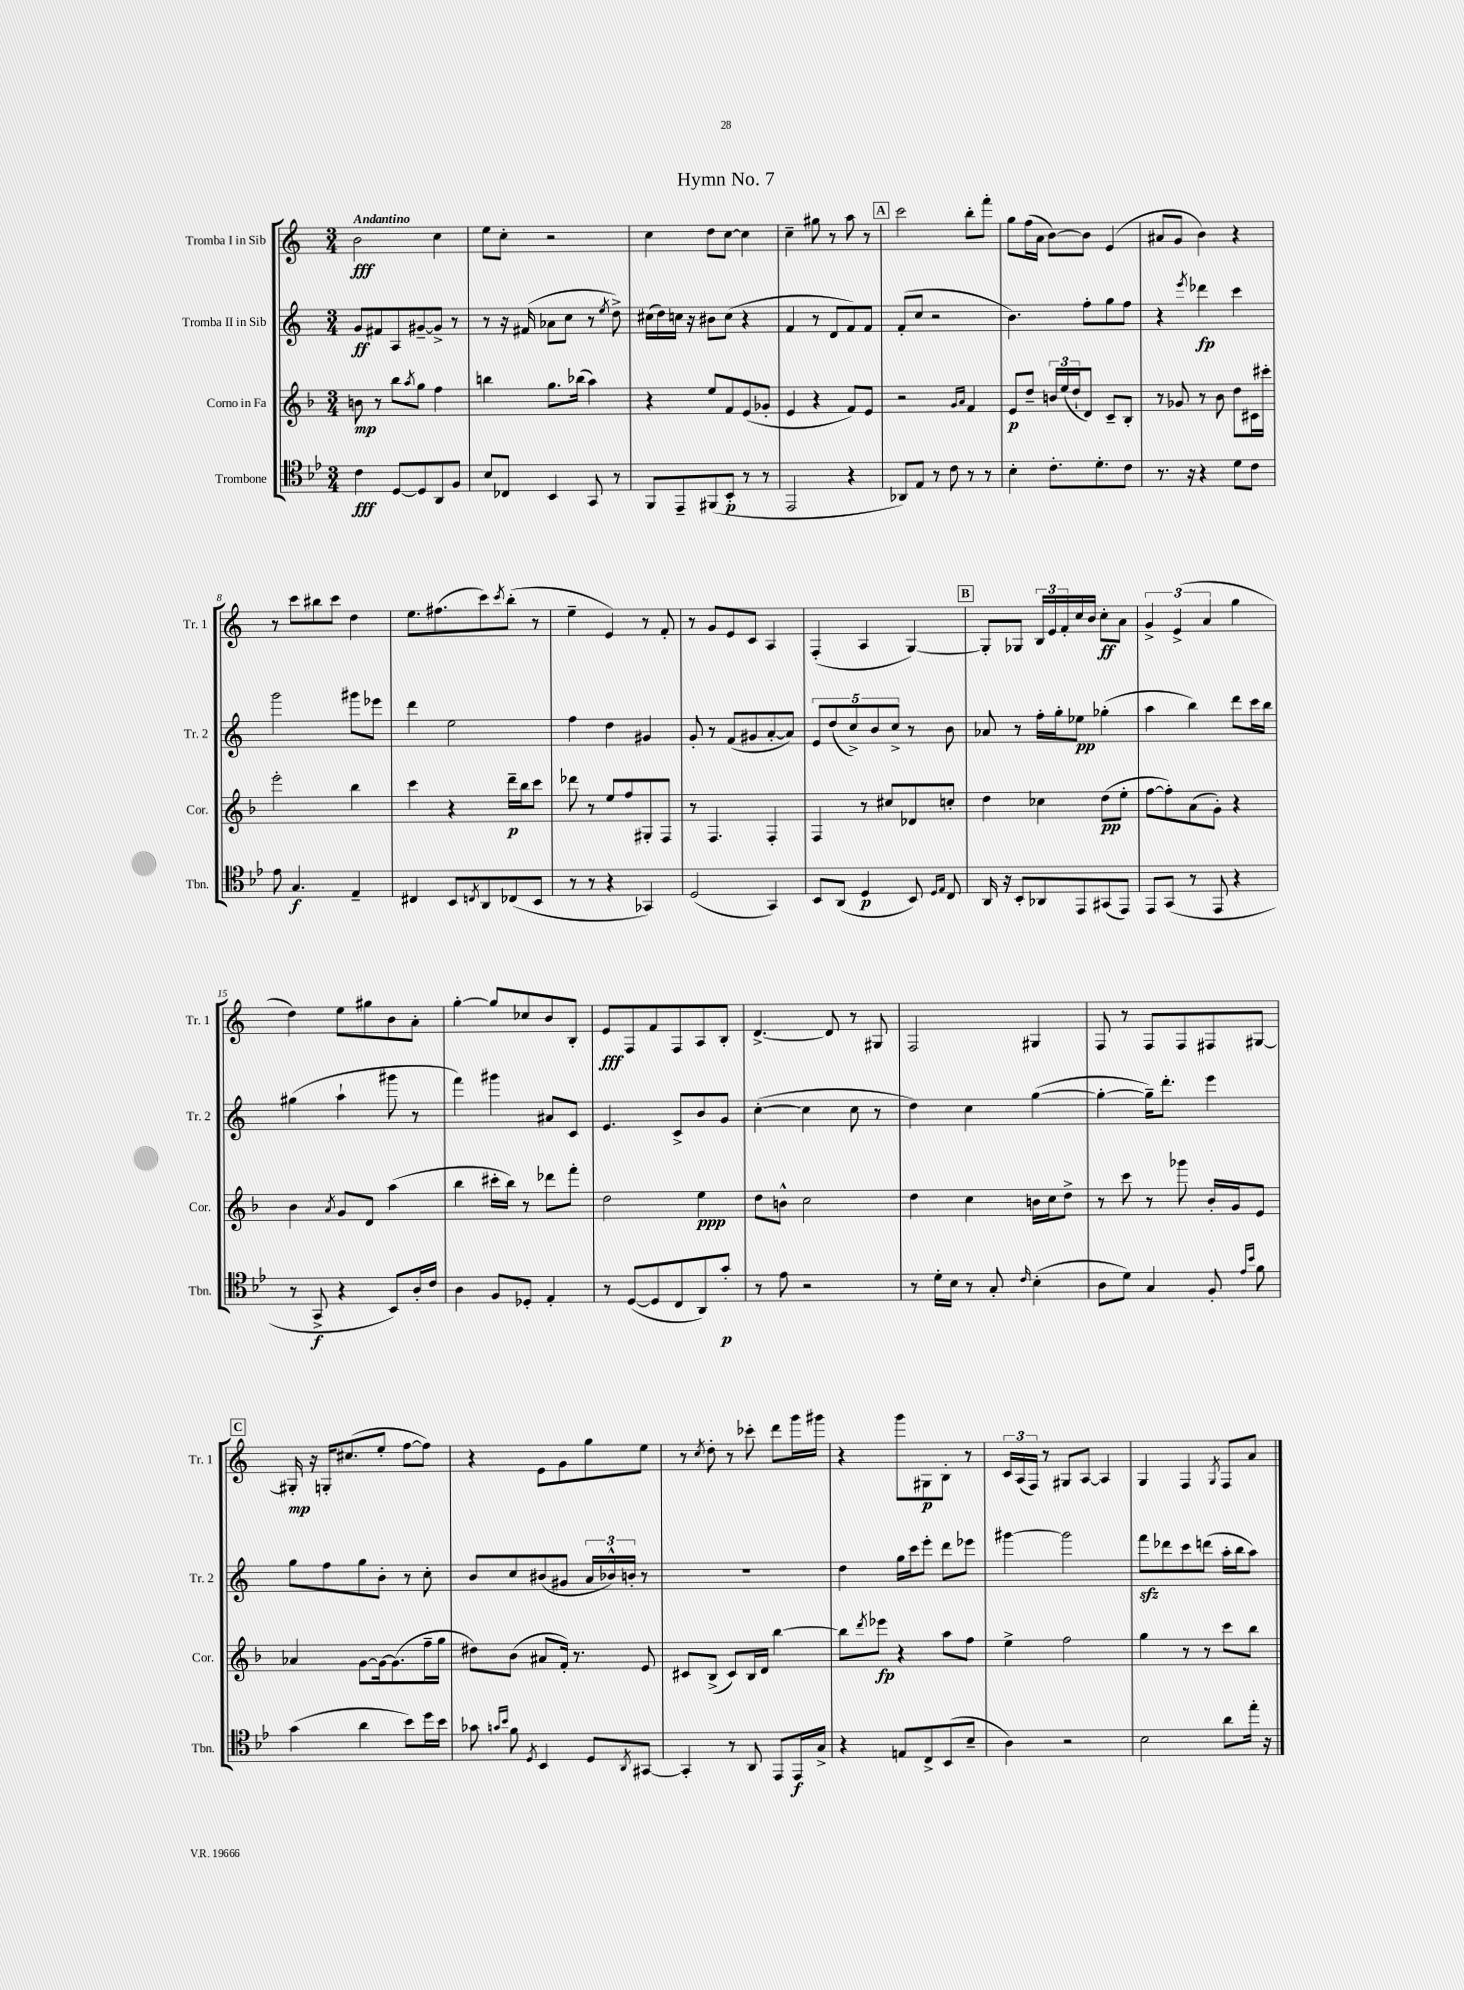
\header { title = "Hymn No. 7" }
<<
\new StaffGroup <<
\new Staff = "s0" \with { instrumentName = "Tromba I in Sib" shortInstrumentName = "Tr. 1" } {
    \clef treble \key c \major \numericTimeSignature \time 3/4 \tempo "Andantino"
    b'2\fff c''4 |
    e''8 c''8-. r2 |
    c''4 d''8 c''8~ c''4 |
    c''4-- gis''8 r8 a''8 r8 |
    \mark \markup { \box "A" } c'''2 b''8-. f'''8-. |
    g''8 f''16( a'16 b'8~) b'8 e'4( |
    ais'8 g'8 b'4) r4 |
    r8 c'''8 bis''8 c'''8 d''4 |
    e''8. fis''8.( c'''8) \acciaccatura { c'''8 } b''8-.( r8 |
    e''4-- e'4) r8 f'8-. |
    r8 g'8 e'8 c'8 a4 |
    f4-.( a4 g4~) |
    \mark \markup { \box "B" } g8-. ges8 \tuplet 3/2 { b16 e'16 f'16-. } c''16 b'16 c''8-.\ff a'8 |
    \tuplet 3/2 { g'4-> e'4->( a'4 } g''4 |
    d''4) e''8 gis''8 b'8 a'8-. |
    g''4~-. g''8 ces''8 b'8 b8-. |
    e'8\fff f8 f'8 f8 a8 b8-. |
    d'4.~-> d'8 r8 gis8 |
    f2 gis4 |
    f8 r8 f8 f8 fis8 gis8~ |
    \mark \markup { \box "C" } gis16-.\mp r16 g16-. cis''8.( e''8-. f''8~ f''8) |
    r4 e'8 g'8 g''8 e''8 |
    r8 \acciaccatura { c''8 } d''8-. r8 ces'''8-. d'''8 g'''16 gis'''16 |
    r4 g'''8 gis8\p b8-. r8 |
    \tuplet 3/2 { c'16 a16( f16) } r8 gis8 a8~ a4 |
    g4 f4 \acciaccatura { g8 } f8 a'8 \bar "|." |
}
\new Staff = "s1" \with { instrumentName = "Tromba II in Sib" shortInstrumentName = "Tr. 2" } {
    \clef treble \key c \major \numericTimeSignature \time 3/4
    g'8\ff fis'8 a8 gis'8~-- gis'8-> r8 |
    r8 r16 fis'16( aes'8 c''8 r8 \acciaccatura { e''8 } d''8->) |
    cis''16( d''16) c''16 r16 bis'8 c''8( r4 |
    f'4 r8 d'8 f'8) f'8 |
    \mark \markup { \box "A" } f'8-.( c''8 r2 |
    b'4.) f''8-. g''8 f''8 |
    r4 \acciaccatura { e'''8 } des'''4\fp c'''4 |
    g'''2 gis'''8 ees'''8 |
    d'''4 e''2 |
    f''4 d''4 gis'4 |
    g'8-. r8 f'8( gis'8 a'8~-. a'8) |
    \tuplet 5/4 { e'8 d''8( c''8->) b'8 c''8-> } r8 b'8 |
    \mark \markup { \box "B" } aes'8 r8 f''16-. g''16-. ees''8\pp ges''4-.( |
    a''4 b''4) d'''8 c'''16 b''16 |
    gis''4( a''4-! gis'''8 r8 |
    f'''4) gis'''4 ais'8 c'8 |
    e'4. c'8-> b'8 g'8 |
    c''4~-.( c''4 c''8 r8 |
    d''4) c''4 g''4~( |
    g''4~-. g''16--) d'''8.-. e'''4 |
    \mark \markup { \box "C" } g''8 f''8 g''8 b'8-. r8 c''8-. |
    b'8 c''8 bis'8( gis'8 \tuplet 3/2 { a'16 bes'16-^) b'16-. } r8 |
    R2. |
    d''4 g''16 c'''16 e'''8-. d'''8 ees'''8 |
    gis'''4~ gis'''2 |
    f'''8\sfz des'''8 c'''8 d'''8( a''16-. b''16 a''8) \bar "|." |
}
\new Staff = "s2" \with { instrumentName = "Corno in Fa" shortInstrumentName = "Cor." } {
    \clef treble \key f \major \numericTimeSignature \time 3/4
    b'8\mp r8 bes''8 \acciaccatura { a''8 } g''8 f''4 |
    b''4 g''8. bes''16( a''4) |
    r4 e''8 f'8 e'8( ges'8-. |
    e'4 r4 f'8) e'8 |
    \mark \markup { \box "A" } r2 \grace { g'16 a'16 } f'4 |
    e'8\p d''8-- \tuplet 3/2 { b'16 e''16( d''16-! } d'8) c'8-- bes8-. |
    r8 ges'8 r8 bes'8 d''8 cis'16 cis'''16-. |
    e'''2-. bes''4 |
    c'''4 r4 d'''16--\p bes''16 c'''8 |
    des'''8 r8 e''8 f''8 gis8-. f8 |
    r8 f4. f4-. |
    f4 r8 cis''8 des'8 c''8-. |
    \mark \markup { \box "B" } d''4 ces''4 d''8\pp( e''8-. |
    f''8~ f''8-.) a'8( g'8-.) r4 |
    bes'4 \acciaccatura { a'8 } g'8 d'8 a''4( |
    bes''4 cis'''16-. bes''16) r8 des'''8 f'''8-. |
    d''2 e''4\ppp |
    d''8 b'8-^ c''2 |
    d''4 c''4 b'16 c''16 d''8-> |
    r8 c'''8 r8 ges'''8 bes'16-. g'16 e'8 |
    \mark \markup { \box "C" } aes'4 g'8~ g'16~ g'8.( f''16-- g''16 |
    dis''8) bes'8( ais'8 f'16-.) r8. e'8 |
    cis'8 bes8->( cis'8) bes16 d'16 bes''4~ |
    bes''8 \acciaccatura { d'''8 } ees'''8\fp r4 a''8 f''8 |
    e''4-> f''2 |
    g''4 r8 r8 c'''8 bes''8 \bar "|." |
}
\new Staff = "s3" \with { instrumentName = "Trombone" shortInstrumentName = "Tbn." } {
    \clef tenor \key bes \major \numericTimeSignature \time 3/4
    c'4\fff d8~ d8 a,8 f8 |
    bes8 ces8 bes,4 g,8 r8 |
    f,8 ees,8-- fis,8( bes,8-.\p r8 r8 |
    ees,2 r4 |
    \mark \markup { \box "A" } aes,8) ees8 r8 c'8 r8 r8 |
    bes4-. c'8.-. d'8.-. c'8 |
    r8. r16 r4 d'8 c'8 |
    ees'8 g4.\f ees4-- |
    cis4 bes,8 \acciaccatura { c8 } a,8 ces8( bes,8 |
    r8 r8 r4 ges,4) |
    d2( g,4) |
    bes,8 a,8( d4\p bes,8) \grace { d16 ees16 } c8 |
    \mark \markup { \box "B" } a,16 r16 bes,8-. aes,8 ees,8 gis,8( ees,8) |
    ees,8 g,8( r8 ees,8 r4 |
    r8 g,8->\f r4 bes,8) a16-. c'16 |
    a4 f8 des8-. ees4-. |
    r8 d8~( d8 c8 a,8) g'8-.\p |
    r8 ees'8 r2 |
    r8 d'16-. bes16 r8 g8-. \grace { c'16 } bes4-.( |
    a8 d'8) g4 f8-. \grace { ees'16 bes'16 } f'8 |
    \mark \markup { \box "C" } g'4( a'4 bes'8) d''16 bes'16 |
    ges'8 \grace { g'16 bes'16 } f'8 \acciaccatura { d8 } bes,4 d8 \acciaccatura { a,8 } gis,8~ |
    gis,4-. r8 a,8 ees,8 ees,16\f g16-> |
    r4 e8 c8-> bes,8( bes8-- |
    a4) r2 |
    bes2 a'8 ees''16-. r16 \bar "|." |
}
>>
>>
